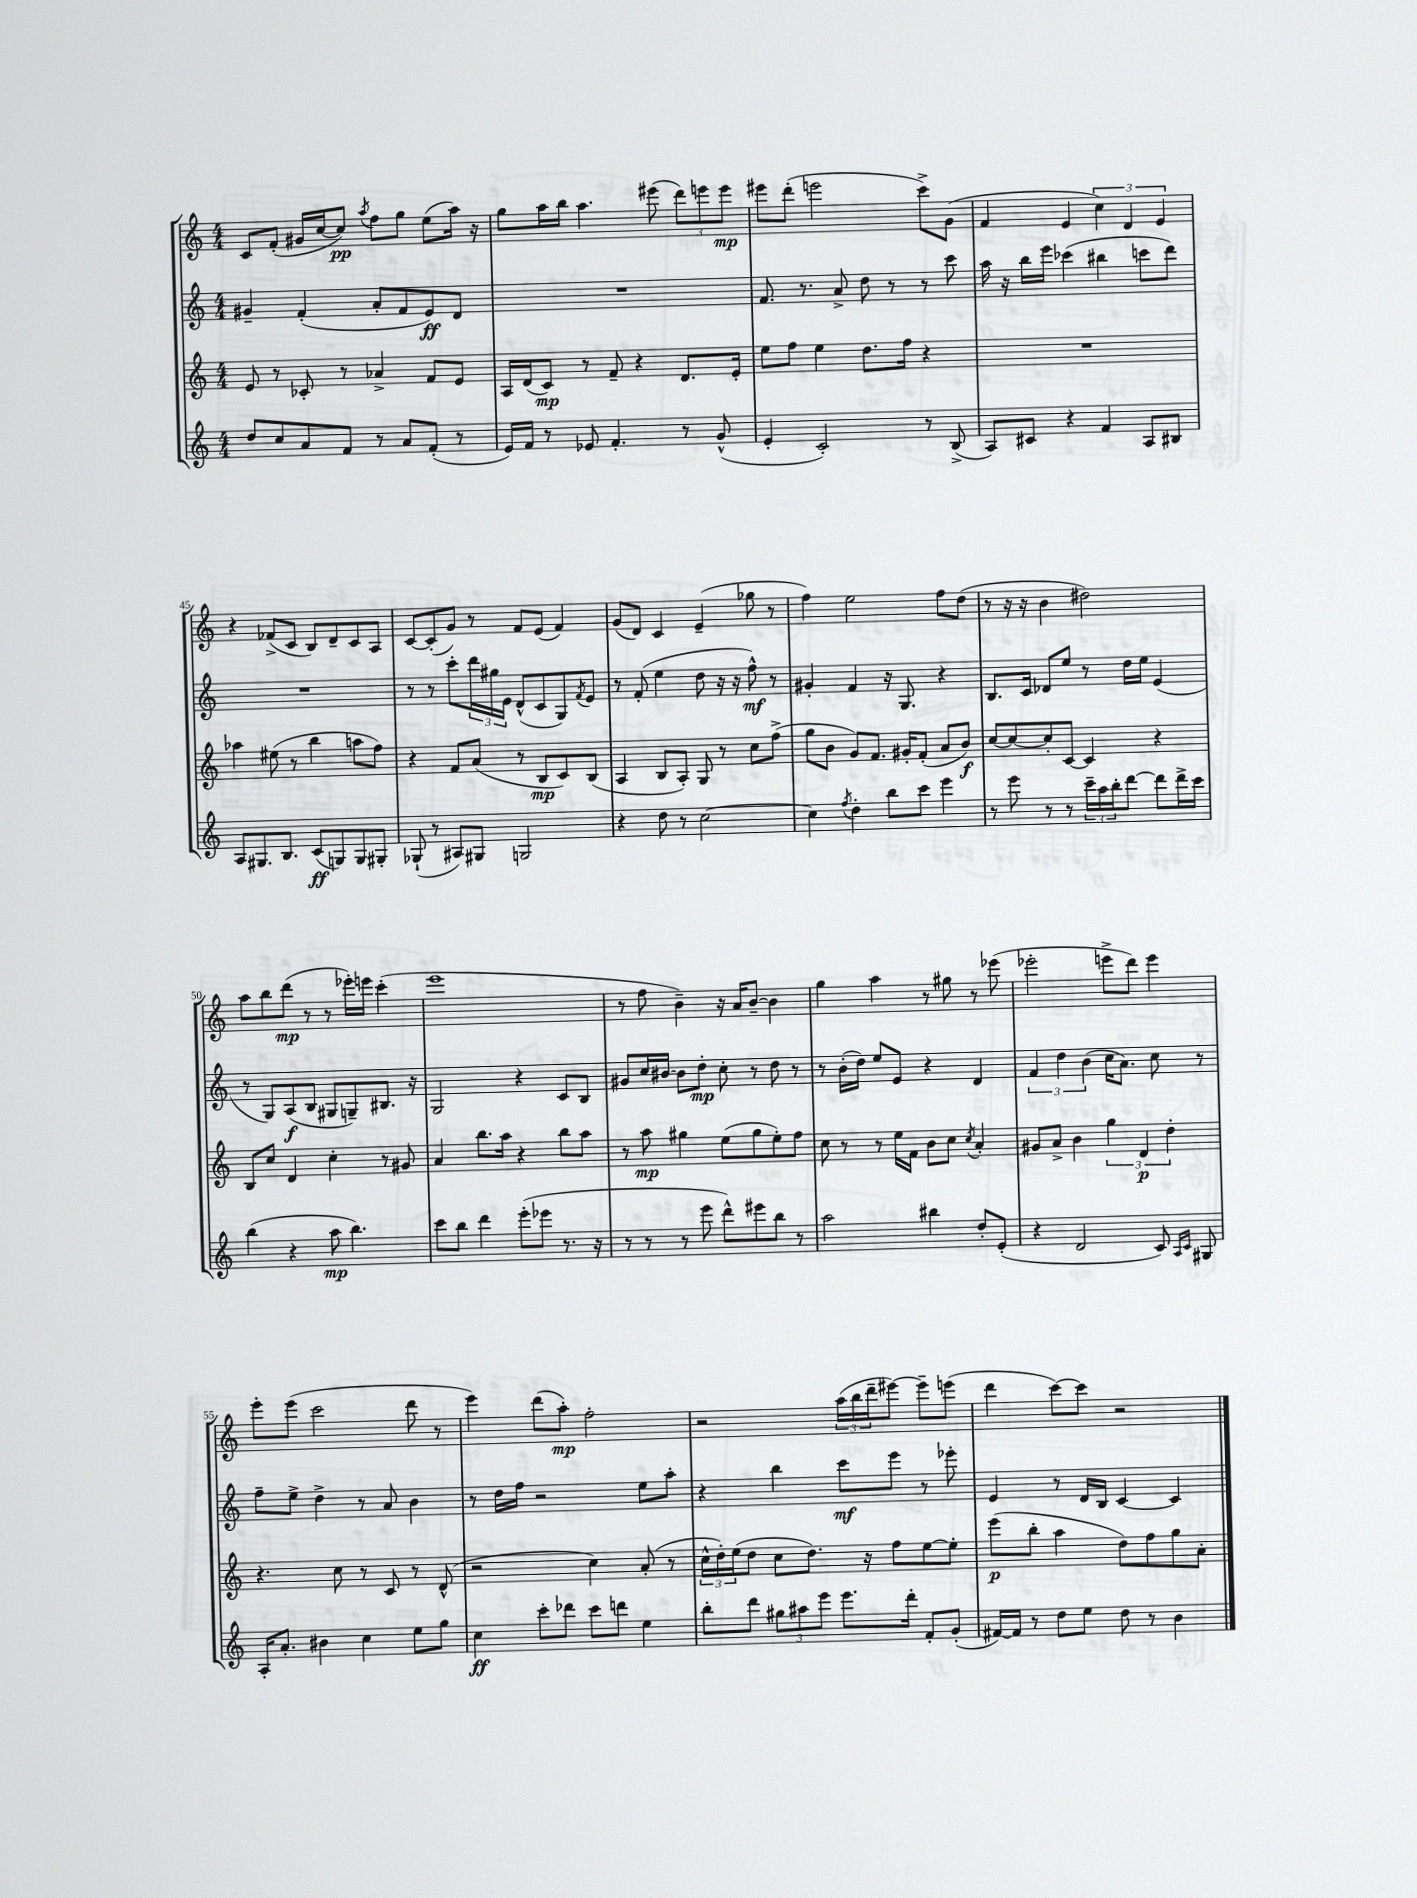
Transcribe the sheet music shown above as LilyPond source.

<<
\new StaffGroup <<
\new Staff = "s0" {
    \clef treble \key c \major \numericTimeSignature \time 4/4
    c'8 f'8-.( gis'16 c''16~ c''8\pp) \acciaccatura { a''8 } f''8 g''8 e''8( a''16) r16 |
    g''8 a''16 b''16 a''4. eis'''8( \tuplet 3/2 { d'''8) e'''8 e'''8\mp } |
    eis'''8 d'''8-.( e'''2 c'''8->) g'8( |
    f'4 e'4 \tuplet 3/2 { c''4) d'4 e'4 } |
    r4 fes'8->( c'8 b8) d'8-- c'8 a8 |
    c'8~ c'8-.( g'8) r8 f'8 e'8( f'4) |
    g'8( d'8) c'4 e'4--( ges''8 r8 |
    f''4) e''2 f''8 d''8( |
    r8 r16 r16 b'4 dis''2) |
    a''8 b''8 d'''8\mp( r8 r8 ees'''16-.) e'''16 c'''4-.( |
    e'''1 |
    r8 f''8 b'4--) r16 a'16 b'8~-- b'4 |
    g''4 a''4 r8 gis''8 r8 ees'''8( |
    ees'''2-. e'''8-> d'''8) e'''4 |
    e'''8-. e'''8( c'''2 d'''8 r8 |
    e'''4) d'''8( a''8-.\mp) f''2-. |
    r2 \tuplet 3/2 { a''16( b''16 d'''16-- } eis'''8~) eis'''8-- e'''8( |
    d'''4 c'''8~) c'''8 r2 \bar "|." |
}
\new Staff = "s1" {
    \clef treble \key c \major \numericTimeSignature \time 4/4
    gis'4-- f'4-.( a'8-. f'8 e'8\ff) d'8 |
    R1 |
    f'8. r8. a'8-> d''8 r8 r8 c'''8 |
    a''16 r16 b''16 e'''16 ces'''4( bis''4 c'''8 d'''8) |
    R1 |
    r8 r8 c'''8-. \tuplet 3/2 { d'''16 gis''16 e'16 } d'8-^( c'8 g8) \acciaccatura { f'8 } e'8 |
    r8 f'8-.( e''4 d''8 r16 r16 f''8-^\mf) r8 |
    gis'4-. f'4 r16 g8. r4 |
    b8. c'16 des'8 e''8 r8 d''16 e''16 e'4( |
    r8 g8) a8\f( b8 gis8 g8--) bis8. r16 |
    g2 r4 c'8 b8 |
    gis'8 c''16 bis'16~ bis'8 d''8-.\mp c''8-. r8 d''8 r8 |
    r8 b'16-.( d''16) e''8 e'8 r4 d'4 |
    \tuplet 3/2 { f'4 d''4 b'4( } c''16 a'8.) c''8 r8 |
    f''8-- e''8-> d''4-> r8 a'8 b'4 |
    r8 d''16 f''16 r2 e''8 a''8-. |
    r4 b''4 c'''8\mf e'''8 r8 ees'''8-. |
    e'4 r8 d'16 b16 c'4~ c'4 \bar "|." |
}
\new Staff = "s2" {
    \clef treble \key c \major \numericTimeSignature \time 4/4
    e'8 r8 ces'8-. r8 aes'4-> f'8 e'8 |
    a16 d'16( c'8\mp) r8 f'8-- r4 d'8. e'16-. |
    e''8 f''8 e''4 d''8. f''16 r4 |
    R1 |
    aes''4 eis''8( r8 b''4 a''8 f''8) |
    r4 f'8 a'8( r8 b8\mp c'8) b8( |
    a4 b8 a8-.) g8 r8 c''8 f''8->( |
    g''8 b'8 g'8) f'8. gis'16-. f'8-.( a'8 b'8\f) |
    c''8~ c''8~ c''8-. c'8~ c'4 r4 |
    b8 c''8 d'4 c''4-. r8 gis'8 |
    a'4 b''8. a''16 r4 b''8 a''8 |
    r8 a''8\mp gis''4 e''8( gis''8 e''8-.) f''8 |
    c''8 r8 r8 e''16 f'16 b'8 c''8 \acciaccatura { c''8 } a'4-. |
    gis'8 a'8-> b'4 \tuplet 3/2 { g''4 d'4\p d''4-. } |
    r4. c''8 r8 c'8 r8 d'8-^( |
    r2 c''4) a'8-.( r8 |
    \tuplet 3/2 { c''16-^ d''16-.) e''16( } d''8 c''8 d''8.) r16 f''8 e''8~ e''8-. |
    e'''8\p( b''8-. a''4 d''8) f''8 g''8 a'8-. \bar "|." |
}
\new Staff = "s3" {
    \clef treble \key c \major \numericTimeSignature \time 4/4
    d''8 c''8 a'8 f'8 r8 a'8 f'8-.( r8 |
    e'16) f'16 r8 ees'8 f'4.-. r8 g'8-^( |
    e'4-. c'2-.) r8 b8->( |
    a8) cis'8 r4 f'4 a8 bis8 |
    a8 gis8. b8. c'8\ff( g8) g8 gis8-. |
    ges8-!( r8 ais8) gis8 g2 |
    r4 d''8 r8 c''2~ |
    c''4 \acciaccatura { f''8 } d''4-. b''8 c'''8 e'''4 |
    r8 e'''8 r8 r8 \tuplet 3/2 { c'''16-- a''16 b''16-. } d'''8~ d'''8 d'''16-> c'''16 |
    b''4( r4 a''8\mp b''4.) |
    c'''8 b''8 d'''4 e'''8-.( ees'''8 r8. r16 |
    r8 r8 r8 e'''8 d'''8-^) eis'''8 b''8 r8 |
    a''2 bis''4 d''8-. e'8-.( |
    r4 d'2 c'8) \grace { a16 c'16 } gis8 |
    a16-. a'8.-. bis'4 c''4 e''8 g''8 |
    c''4\ff c'''8-. des'''8 c'''8 d'''8 e''4 |
    b''8-. d'''8 \tuplet 3/2 { gis''8 ais''8 e'''8 } e'''8. d'''16-. f'8-. g'8-.( |
    fis'16~) fis'16 r8 d''8 e''8 d''8 r8 b'4 \bar "|." |
}
>>
>>
\layout { \context { \Score currentBarNumber = #41 \override BarNumber.break-visibility = ##(#f #t #t) barNumberVisibility = #(every-nth-bar-number-visible 5) } }
